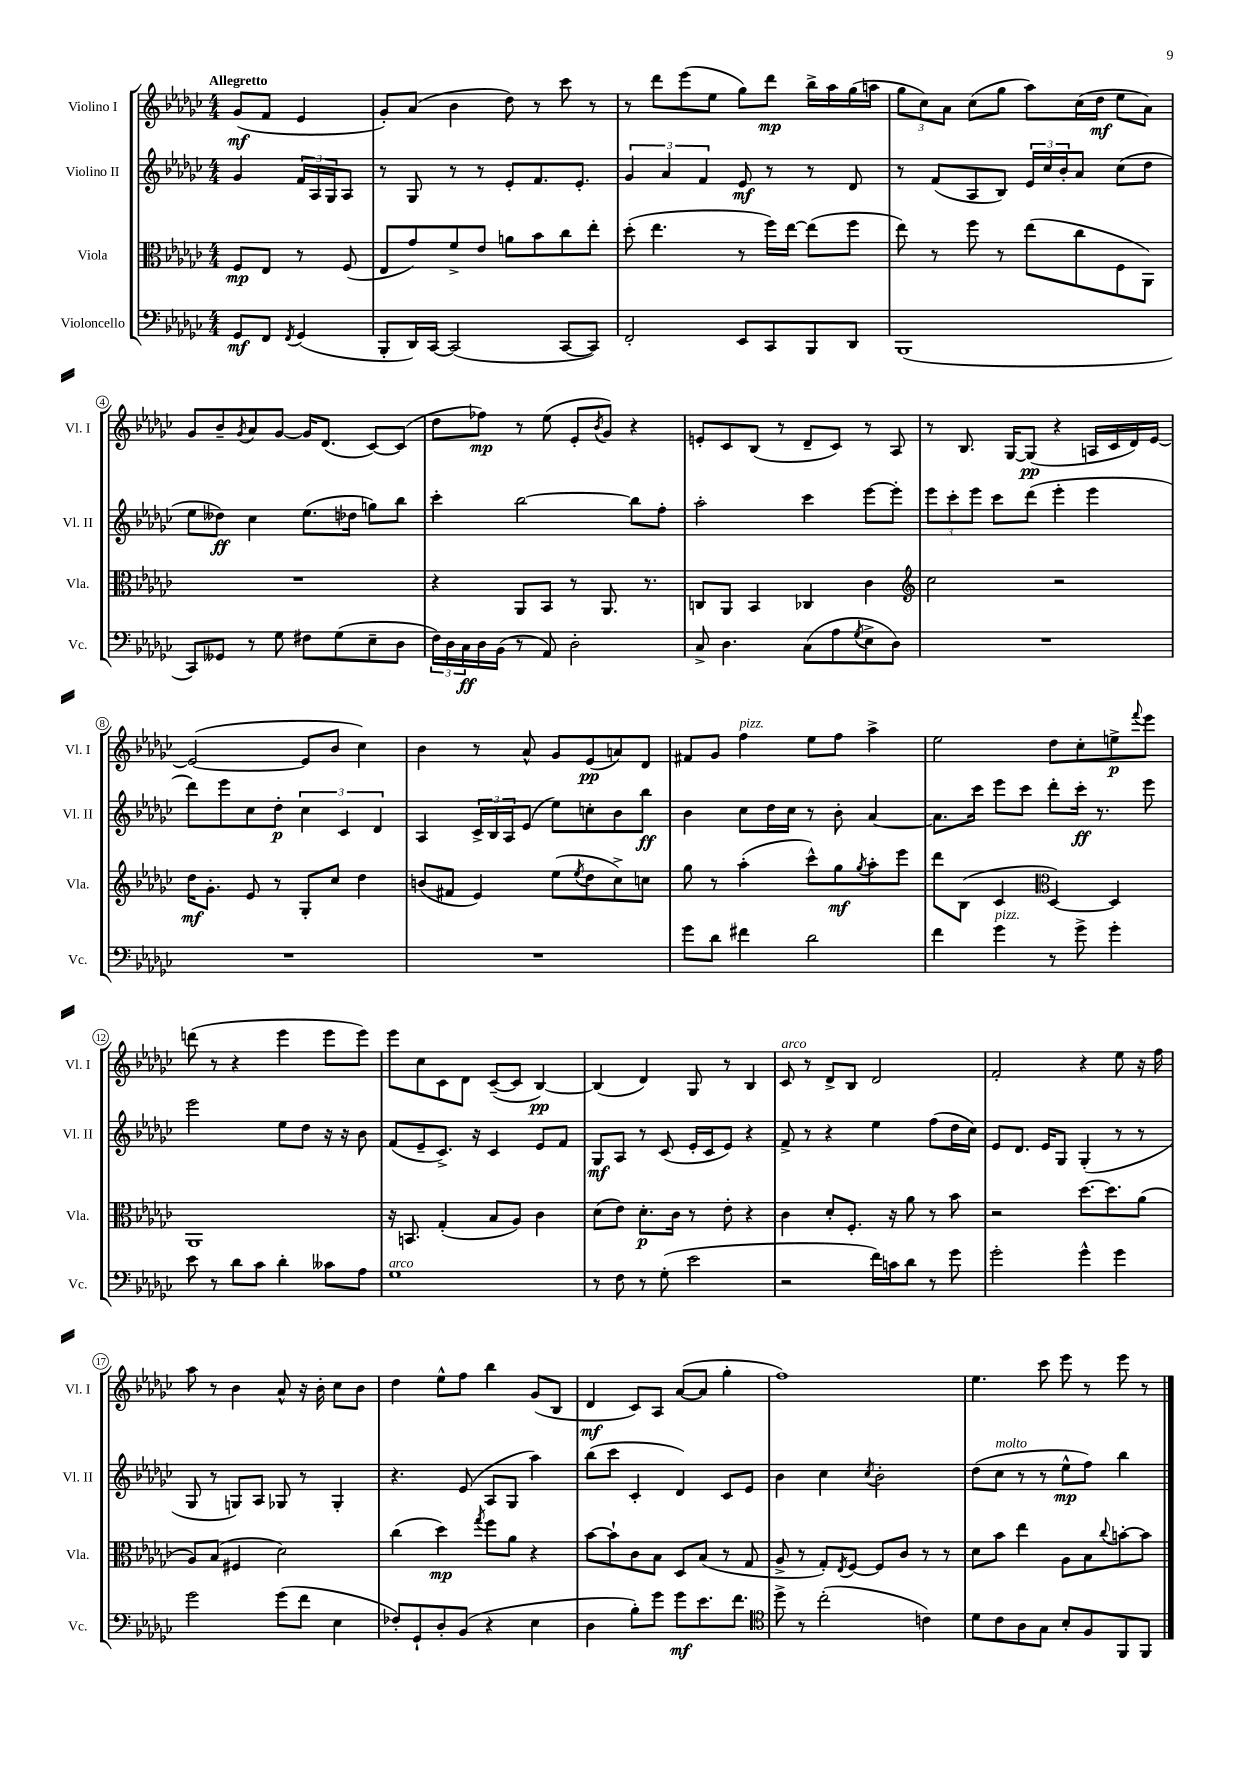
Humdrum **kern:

**kern	**kern	**kern	**kern
*staff4	*staff3	*staff2	*staff1
*clefF4	*clefC3	*clefG2	*clefG2
*k[b-e-a-d-g-c-]	*k[b-e-a-d-g-c-]	*k[b-e-a-d-g-c-]	*k[b-e-a-d-g-c-]
*M4/4	*M4/4	*M4/4	*M4/4
8GG-/L	8F/L	4g-/	(8g-/L
8FF/J	8E-/J	.	8f/J
8qFF/	.	.	.
(4GG-/	8r	24f/LL	4e-/
.	.	24A-/	.
.	.	24G-/J	.
.	(8F/	8A-/J	.
=	=	=	=
8BBB-'/L	8E-/L	8r	8g-'/L)
16DD-/L)	8g-/)	8G-/	(8a-/J
[16CC-/JJ	.	.	.
(2CC-/]	8f^/	8r	4b-\
.	8e-/J	8r	.
.	8a\L	8e-'/L	8dd-\)
.	8b-\	8.f/	8r
[8CC-/L	8cc-\	.	8ccc-\
.	.	8.e-'/J	.
8CC-/]J)	8ee-'\J	.	8r
=	=	=	=
2FF'/	(8dd-'\	6g-/	8r
.	4.ee-\	.	8ddd-\L
.	.	6a-/	.
.	.	.	(8eee-\
.	.	6f/	.
.	.	.	8ee-\J
8EE-/L	8r	8e-/	8gg-\L)
8CC-/	16ff\LL)	8r	8ddd-\J
.	[16ee-\JJ	.	.
8BBB-/	(8ee-\]L	8r	16bb-^\LL
.	.	.	16aa-\
8DD-/J	8ff\J	8d-/	(16gg-\
.	.	.	16aa\JJ
=	=	=	=
(1BBB-	8ee-\)	8r	12gg-\L
.	.	.	12cc-\)
.	8r	(8f/L	.
.	.	.	12a-\J
.	8ff\	8A-/	(8cc-\L
.	8r	8B-/J)	8gg-\J
.	(8ee-\L	24e-/LL	8aa-\L)
.	.	24cc-/	.
.	.	24b-'/J	.
.	8cc-\	8a-/J	(16cc-\L
.	.	.	16dd-\JJ
.	8F\	(8cc-\L	8ee-\L
.	8AA-\J)	8dd-\J	8a-\J)
=	=	=	=
8CC-/L)	1r	8ee-\L	8g-/L
8GG--/J	.	8dd--\J)	8b-~/
.	.	.	8qg-/
8r	.	4cc-\	8a-/
8G-\	.	.	[8g-/J
8F#\L	.	(8.ee-\L	16g-/]LK
.	.	.	(8.d-/J
(8G-\	.	.	.
.	.	16dd-\Jk	.
8E-~\	.	8gg\L)	[8c-/L)
8D-\J	.	8bb-\J	(8c-/]J
=	=	=	=
24F\LL)	4r	4ccc-'\	8dd-\L
24D-\	.	.	.
24C-\	.	.	.
16D-\	.	.	8ff-\J)
(16BB-\JJ	.	.	.
8r	8AA-/L	[2bb-\	8r
8AA-/)	8BB-/J	.	(8ee-\
2D-'\	8r	.	8e-'/L
.	.	.	8qb-/
.	8.AA-/	.	8g-/J)
.	.	8bb-\]L	4r
.	8.r	.	.
.	.	8ff'\J	.
=	=	=	=
8C-^/	8C/L	2aa-'\	8e'/L
4.D-\	8AA-/J	.	8c-/
.	4BB-/	.	(8B-/J
.	.	.	8r
(8C-\L	4C-/	4ccc-\	8d-~/L
8A-\	.	.	8c-/J)
8qG-/	.	.	.
8E-^\	4c-\	[8eee-\L	8r
8D-\J)	.	8eee-'\]J	8A-/
=	=	=	=
*	*clefG2	*	*
1r	2cc-\	12eee-\L	8r
.	.	12ccc-'\	.
.	.	.	8.B-/
.	.	12eee-\J	.
.	.	8ccc-\L	.
.	.	.	[16G-/LK
.	.	(8ddd-\J	(8G-/]J
.	2r	4eee-'\	4r
.	.	4eee-\	16A/LL
.	.	.	16c-/
.	.	.	16d-/)
.	.	.	[16e-/JJ
=	=	=	=
1r	16dd-\LK	8ddd-\L)	(2e-/_
.	8.g-'\J	.	.
.	.	8eee-\	.
.	8e-/	8cc-\	.
.	8r	8dd-'\J	.
.	8G-'/L	6cc-\	8e-/]L
.	8cc-/J	.	8b-/J
.	.	6c-/	.
.	4dd-\	.	4cc-\)
.	.	6d-/	.
=	=	=	=
1r	(8b/L	4A-/	4b-\
.	8f#/J	.	.
.	4e-/)	24c-^/LL	8r
.	.	24B-/	.
.	.	24A-/J	.
.	.	(8e-/J	8a-^^/
.	(8ee-\L	8ee-\L)	8g-/L
.	8qee-/	.	.
.	8dd-\	8cc'\	(8e-/
.	8cc-^\)	8b-\	8a/)
.	8cc\J	8bb-\J	8d-/J
=	=	=	=
8g-\L	8gg-\	4b-\	8f#/L
8d-\J	8r	.	8g-/J
4f#\	(4aa-'\	8cc-\L	4ff\
.	.	16dd-\L	.
.	.	16cc-\JJ	.
2d-\	8ccc-^^\L)	8r	8ee-\L
.	8gg-\	8b-'\	8ff\J
.	8qgg-/	.	.
.	8aa-'\	[4a-/	4aa-^\
.	8eee-\J	.	.
=	=	=	=
4f\	8ddd-\L	8.a-\]L	2ee-\
.	(8B-\J	.	.
.	.	16ccc-\Jk	.
4g-\	4c-/	8eee-\L	.
.	.	8ccc-\J	.
*	*clefC3	*	*
8r	[4D-/)	8ddd-'\L	8dd-\L
8g-^\	.	16ccc-'\Jk	8cc-'\
.	.	8.r	.
4g-'\	4D-/]	.	8ee^\
.	.	.	8qqfff/
.	.	8eee-\	8eee-\J
=	=	=	=
8e-\	1AA-	2eee-\	(8ddd\
8r	.	.	8r
8d-\L	.	.	4r
8c-\J	.	.	.
4d-'\	.	8ee-\L	4eee-\
.	.	8dd-\J	.
8c--\L	.	16r	8eee-\L
.	.	16r	.
8A-\J	.	8b-\	8eee-\J)
=	=	=	=
1G-	16r	(8f/L	8eee-\L
.	8.BB/	.	.
.	.	8e-~/	8cc-\
.	(4G-'/	8.c-^/J)	8c-\
.	.	.	8d-\J
.	.	16r	.
.	8B-/L	4c-/	([8c-~/L
.	8A-/J)	.	8c-/]J
.	4c-\	8e-/L	[4B-/)
.	.	8f/J	.
=	=	=	=
8r	(8d-\L	8G-/L	(4B-/]
8F\	8e-\J)	8A-/J	.
8r	8.d-'\L	8r	4d-/)
(8G-'\	.	(8c-/	.
.	16c-\Jk	.	.
2e-\	8r	16e-'/LL	8G-/
.	.	16c-/J	.
.	8e-'\	8e-/J)	8r
.	4r	4r	4B-/
=	=	=	=
2r	4c-\	8f^/	8c-/
.	.	8r	8r
.	8d-'/L	4r	8d-^/L
.	8.F'/J	.	8B-/J
16f\LL)	.	4ee-\	2d-/
16c\J	16r	.	.
8d-\J	8a-\	.	.
8r	8r	(8ff\L	.
8g-\	8b-\	16dd-\L	.
.	.	16cc-\JJ)	.
=	=	=	=
2g-'\	2r	8e-/L	2f'/
.	.	8.d-/J	.
.	.	16e-/LK	.
.	.	8G-/J	.
4g-^^\	[8.dd-\L	(4G-'/	4r
.	8.dd-\]	.	.
4g-\	.	8r	8ee-\
.	(8a-\J	8r	16r
.	.	.	16ff\
=	=	=	=
2g-\	8A-/L)	8G-/	8aa-\
.	(8B-/J	8r	8r
.	4F#/	8G/L)	4b-\
.	.	8A-/J	.
(8g-\L	2d-\)	8G-/	8a-^^/
8f\J	.	8r	16r
.	.	.	16b-'\
4E-\	.	4G-'/	8cc-\L
.	.	.	8b-\J
=	=	=	=
8F-'/L)	(4cc-\	4.r	4dd-\
8GG-`/	.	.	.
8D-'/	4dd-\)	.	8ee-^^\L
(8BB-/J	.	(8e-/	8ff\J
.	8qgg-/	.	.
4r	8ff\L	8A-/L	4bb-\
.	8a-\J	8G-/J	.
4E-\	4r	4aa-\)	(8g-/L
.	.	.	8B-/J
=	=	=	=
4D-\	[8b-\L	(8bb-\L	4d-/
.	8b-`\]	8ccc-\J	.
8B-'\L)	8c-\	4c-'/	8c-/L)
8g-\J	8B-\J	.	8A-/J
8g-\L	8D-/L	4d-/)	([8a-/L
8.e-\	(8B-/J	.	8a-/]J
.	8r	8c-/L	4gg-'\
8.f\J	.	.	.
.	8G-/	8e-/J	.
=	=	=	=
*clefC4	*	*	*
8dd-^\	8A-^/	4b-\	1ff)
8r	8r	.	.
(2cc-'\	8G-'/L)	4cc-\	.
.	8qE-/	.	.
.	[8F/J	.	.
.	.	8qcc-/	.
.	8F/]L	2b-'\	.
.	8c-/J	.	.
4c\)	8r	.	.
.	8r	.	.
=	=	=	=
8d-\L	8d-\L	(8dd-\L	4.ee-\
8c-\	8b-\J	8cc-\J	.
8A-\	4ee-\	8r	.
8G-\J	.	8r	8ccc-\
8B-'/L	8A-\L	8ee-^^\L	8eee-\
8F/	8B-\	8ff\J)	8r
.	8qqcc-/	.	.
8FF/	[8b'\	4bb-\	8eee-\
8FF/J	8b\]J	.	8r
==	==	==	==
*-	*-	*-	*-
